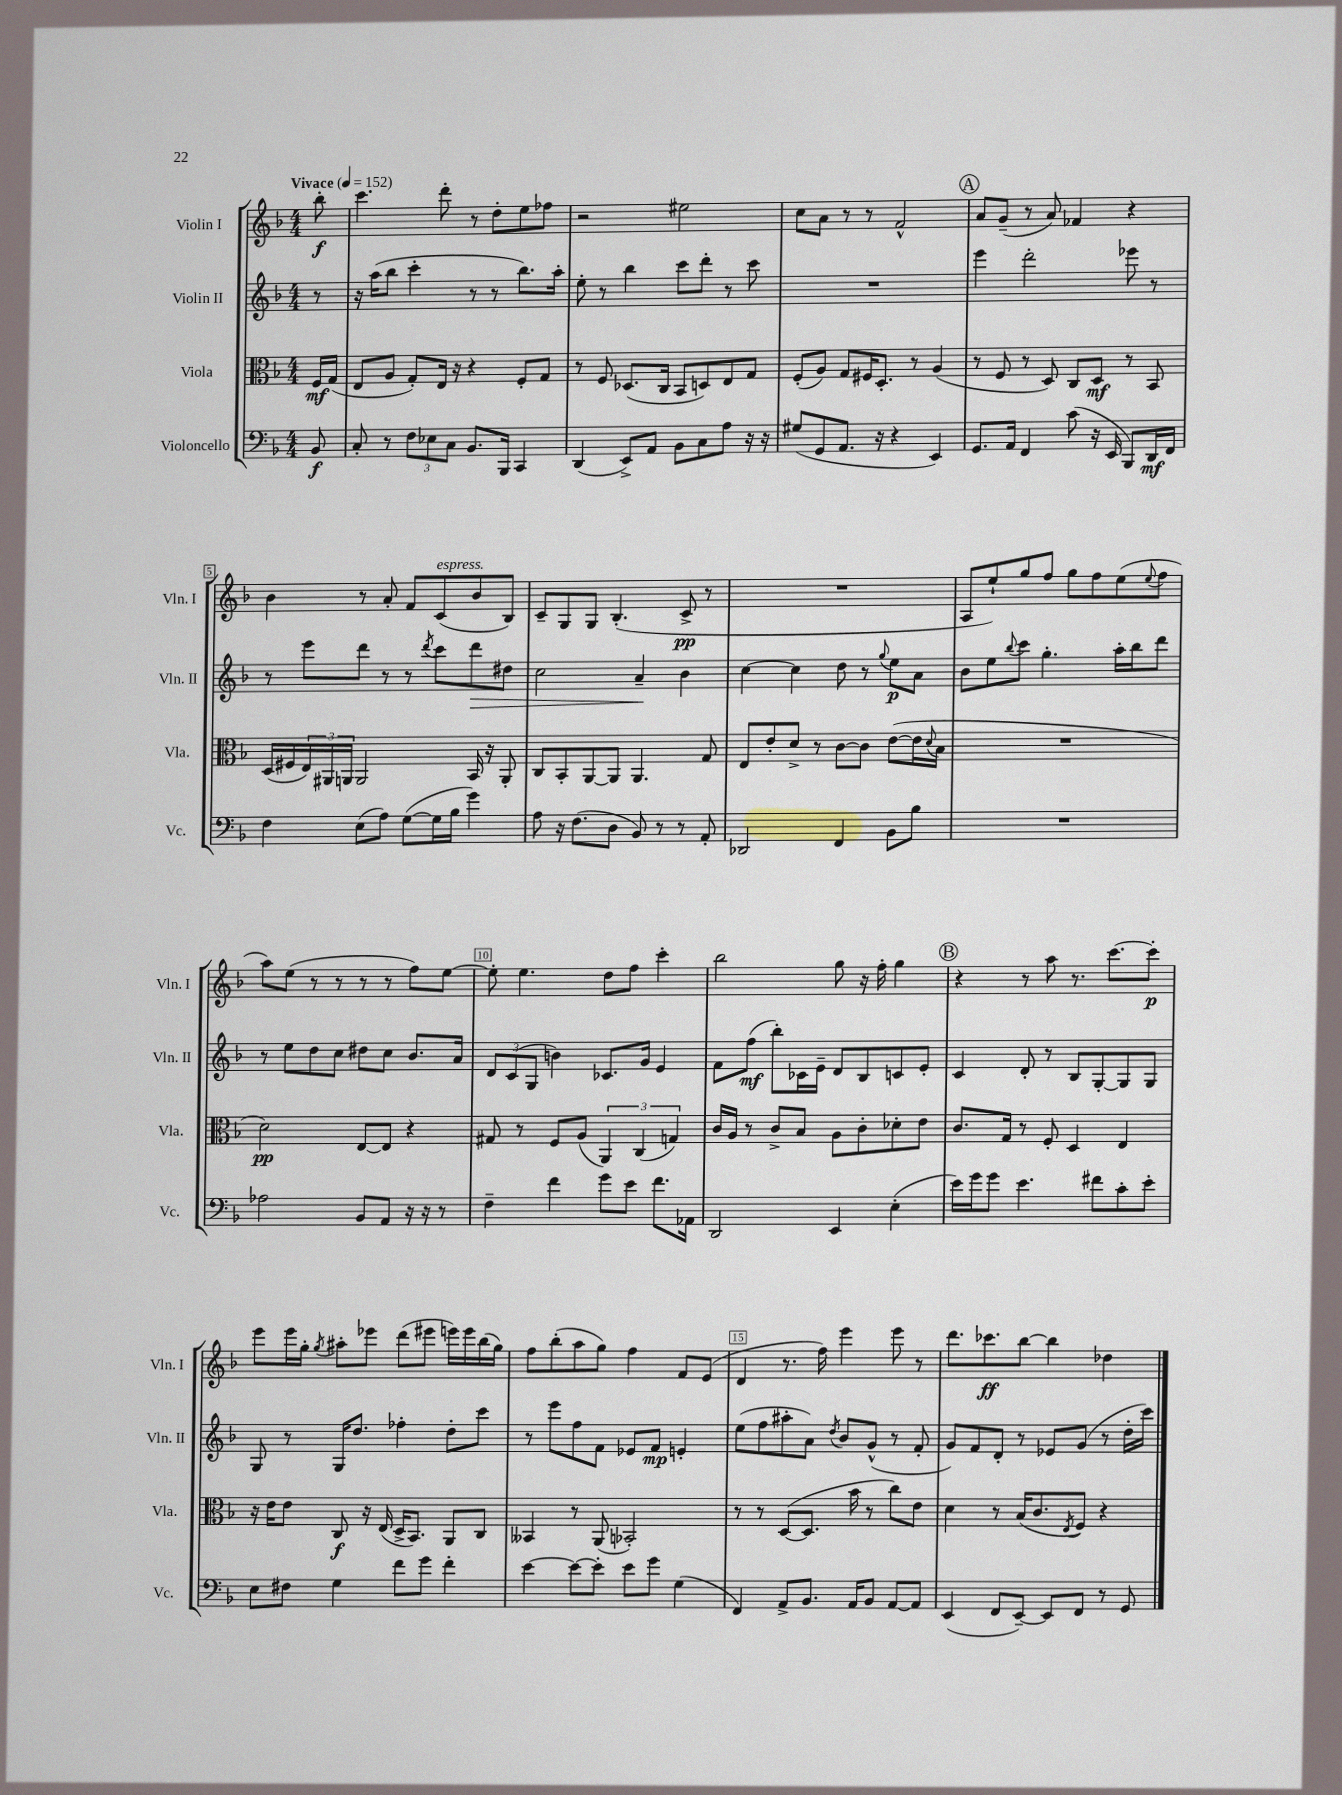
<<
\new StaffGroup <<
\new Staff = "s0" \with { instrumentName = "Violin I" shortInstrumentName = "Vln. I" } {
    \clef treble \key f \major \numericTimeSignature \time 4/4 \partial 8 \tempo "Vivace" 4 = 152
    bes''8-.\f |
    c'''4. d'''8-. r8 d''8-. e''8 fes''8 |
    r2 eis''2 |
    c''8 a'8 r8 r8 f'2-^ |
    \mark \markup { \circle "A" } a'8 g'8--( r8 a'8) fes'4 r4 |
    bes'4 r8 a'8-. f'8 c'8^\markup { \italic "espress." }( bes'8 bes8) |
    c'8-- g8 g8 bes4.-.( c'8->\pp r8 |
    R1 |
    a8 e''8-!) g''8 f''8 g''8 f''8 e''8( \appoggiatura { e''8 } f''8 |
    a''8) e''8( r8 r8 r8 r8 f''8) e''8~ |
    e''8-. e''4. d''8 f''8 c'''4-. |
    bes''2 g''8 r16 f''16-. g''4 |
    \mark \markup { \circle "B" } r4 r8 a''8 r8. c'''8.~ c'''8-.\p |
    e'''8 e'''16 g''16-. \acciaccatura { g''8 } ais''8-. ees'''8 d'''8( eis'''8 e'''16) e'''16 bes''16( g''16) |
    f''8 bes''8-.( a''8 g''8) f''4 f'8 e'8( |
    d'4 r8. f''16) e'''4 e'''8 r8 |
    d'''8. ces'''8.\ff bes''8~ bes''4 des''4 \bar "|." |
}
\new Staff = "s1" \with { instrumentName = "Violin II" shortInstrumentName = "Vln. II" } {
    \clef treble \key f \major \numericTimeSignature \time 4/4 \partial 8
    r8 |
    r16 a''16( bes''8 c'''4-. r8 r8 bes''8.) a''16-. |
    e''8-. r8 bes''4 c'''8 d'''8-. r8 c'''8 |
    R1 |
    \mark \markup { \circle "A" } e'''4 d'''2-. ees'''8 r8 |
    r8 e'''8 d'''8 r8 r8 \acciaccatura { d'''8 } c'''8 d'''8\> dis''8 |
    c''2 a'4--\! bes'4 |
    c''4~ c''4 d''8 r8 \appoggiatura { g''8 } e''8\p a'8 |
    bes'8 e''8 \appoggiatura { bes''8 } c'''8 g''4.-. a''16-. bes''16 d'''8 |
    r8 e''8 d''8 c''8 dis''8 c''8 bes'8. a'16 |
    \tuplet 3/2 { d'8 c'8( g8 } b'4) ces'8. g'16 e'4 |
    f'8 f''8\mf( bes''8-.) ces'16 e'16-- d'8 bes8 c'8 e'8-. |
    \mark \markup { \circle "B" } c'4 d'8-. r8 bes8 g8~-. g8 g8 |
    g8 r8 g16 d''8. fes''4-. d''8-. c'''8 |
    r8 e'''8 f''8 f'8 ees'8 f'8\mp e'4-. |
    e''8( f''8 ais''8-. a'8) \acciaccatura { d''8 } bes'8 g'8-^( r8 f'8-. |
    g'8) f'8 d'8-. r8 ees'8 g'8( r8 d''16-. c'''16) \bar "|." |
}
\new Staff = "s2" \with { instrumentName = "Viola" shortInstrumentName = "Vla." } {
    \clef alto \key f \major \numericTimeSignature \time 4/4 \partial 8
    f16\mf g16( |
    e8 a8 g8-.) e16 r16 r4 f8-. g8 |
    r8 f8 des8.( c16 bes,8 d8) e8 g8 |
    f8-.( a8) g8 fis16 d8.-. r8 a4( |
    \mark \markup { \circle "A" } r8 f8 r8 d8) c8 d8\mf r8 bes,8 |
    d16( fis16 \tuplet 3/2 { e16) ais,16 a,16 } a,2 bes,16 r16 a,8-. |
    c8 bes,8-. a,8~ a,8 a,4. g8 |
    e8 e'8-. d'8-> r8 c'8~ c'8 e'8~( e'16 \appoggiatura { d'8 } bes16 |
    R1 |
    d'2\pp) e8~ e8 r4 |
    gis8 r8 f8 a8( \tuplet 3/2 { a,4) c4( g4) } |
    c'16 a16 r8 c'8-> bes8 a8 c'8-. des'8-. e'8 |
    \mark \markup { \circle "B" } c'8. g16 r8 f8-. d4 e4 |
    r16 e'16 e'8 c8\f r16 e16( d16-> bes,8.) a,8 c8 |
    beses,4 r8 a,8( bes,2-.) |
    r8 r8 d8~( d8. bes'16 r8 c''8) e'8 |
    d'4 r8 bes16( c'8. \acciaccatura { e8 } f8) r4 \bar "|." |
}
\new Staff = "s3" \with { instrumentName = "Violoncello" shortInstrumentName = "Vc." } {
    \clef bass \key f \major \numericTimeSignature \time 4/4 \partial 8
    bes,8\f |
    c8-. r8 \tuplet 3/2 { f8 ees8 c8 } bes,8. bes,,16 c,4 |
    d,4( e,8->) a,8 bes,8 c8 a8 r16 r16 |
    gis8( g,8 a,8. r16 r4 e,4) |
    \mark \markup { \circle "A" } g,8. a,16 f,4 c'8( r16 e,16 bes,,8) d,16\mf f,16 |
    f4 e8( a8) g8~( g16 bes16 g'4) |
    a8 r16 f8.( d8 bes,8) r8 r8 a,8-. |
    des,2 f,4 bes,8 bes8 |
    R1 |
    aes2 bes,8 a,8 r16 r16 r8 |
    f4-- f'4 g'8 e'8 f'8. aes,16 |
    d,2 e,4 e4-.( |
    \mark \markup { \circle "B" } e'16) g'16 g'8 e'4. fis'8 c'8-. e'8-. |
    e8 fis8 g4 f'8 g'8 f'4-. |
    e'4~ e'8~ e'8-. e'8 g'8 g4( |
    f,4) a,8-> bes,8. a,16 bes,8 a,8~ a,8 |
    e,4( f,8 e,8~--) e,8 f,8 r8 g,8 \bar "|." |
}
>>
>>
\layout { \context { \Score \override BarNumber.break-visibility = ##(#f #t #t) barNumberVisibility = #(every-nth-bar-number-visible 5) \override BarNumber.stencil = #(make-stencil-boxer 0.1 0.3 ly:text-interface::print) } }
